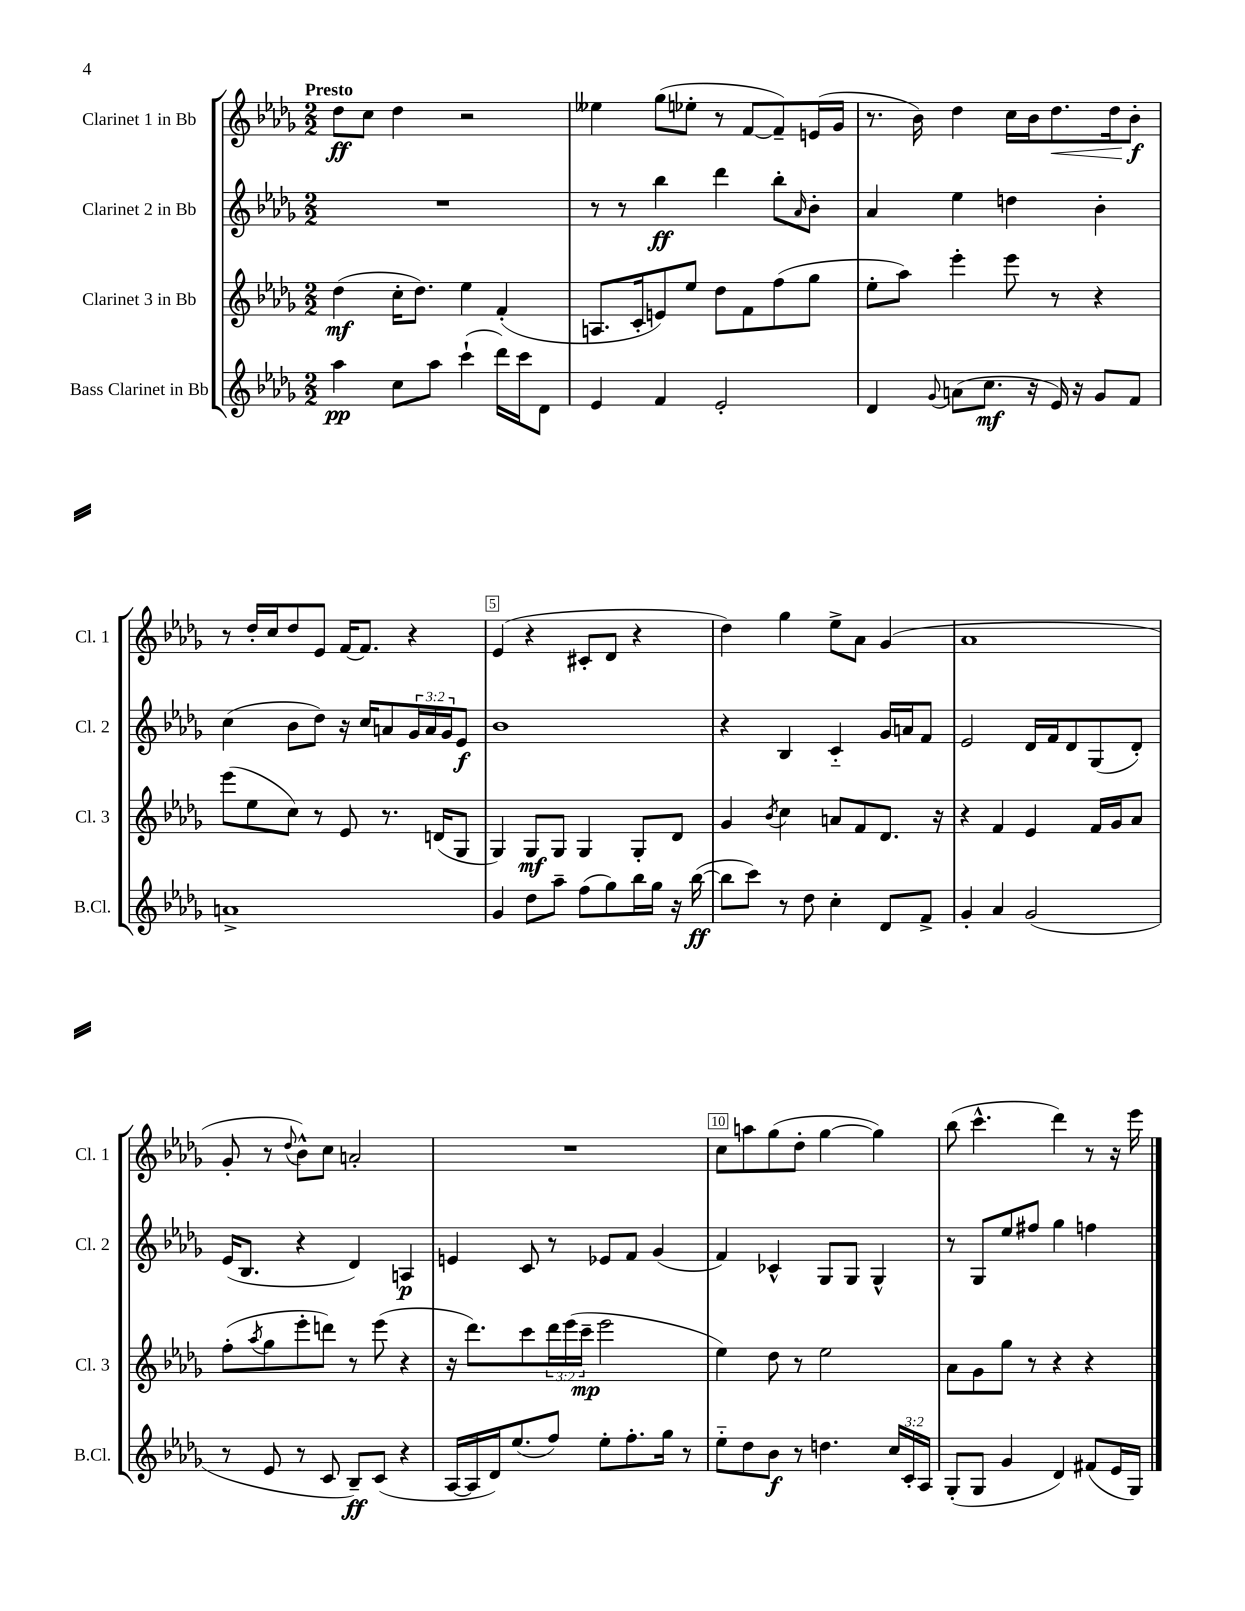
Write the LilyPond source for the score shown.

<<
\new StaffGroup <<
\new Staff = "s0" \with { instrumentName = "Clarinet 1 in Bb" shortInstrumentName = "Cl. 1" } {
    \clef treble \key des \major \numericTimeSignature \time 2/2 \tempo "Presto"
    des''8\ff c''8 des''4 r2 |
    eeses''4 ges''8( ees''8-. r8 f'8~ f'8--) e'16( ges'16 |
    r8. bes'16) des''4 c''16 bes'16 des''8.\< des''16 bes'8-.\f\! |
    r8 des''16-. c''16 des''8 ees'8 f'16~ f'8. r4 |
    ees'4( r4 cis'8-. des'8 r4 |
    des''4) ges''4 ees''8-> aes'8 ges'4( |
    aes'1 |
    ges'8-. r8 \appoggiatura { des''8 } bes'8-^) c''8 a'2-. |
    R1 |
    c''8 a''8 ges''8( des''8-. ges''4~ ges''4) |
    bes''8( c'''4.-^ des'''4) r8 r16 ees'''16 \bar "|." |
}
\new Staff = "s1" \with { instrumentName = "Clarinet 2 in Bb" shortInstrumentName = "Cl. 2" } {
    \clef treble \key des \major \numericTimeSignature \time 2/2 \override Staff.TupletNumber.text = #tuplet-number::calc-fraction-text
    R1 |
    r8 r8 bes''4\ff des'''4 bes''8-. \grace { aes'16 } bes'8-. |
    aes'4 ees''4 d''4 bes'4-. |
    c''4( bes'8 des''8) r16 c''16 a'8 \tuplet 3/2 { ges'16 a'16 ges'16 } ees'8\f |
    bes'1 |
    r4 bes4 c'4-_ ges'16 a'16 f'8 |
    ees'2 des'16 f'16 des'8 ges8( des'8-.) |
    ees'16( bes8. r4 des'4) a4\p |
    e'4 c'8 r8 ees'8 f'8 ges'4( |
    f'4) ces'4-^ ges8 ges8 ges4-^ |
    r8 ges8 ees''8 fis''8 ges''4 f''4 \bar "|." |
}
\new Staff = "s2" \with { instrumentName = "Clarinet 3 in Bb" shortInstrumentName = "Cl. 3" } {
    \clef treble \key des \major \numericTimeSignature \time 2/2 \override Staff.TupletNumber.text = #tuplet-number::calc-fraction-text
    des''4\mf( c''16-. des''8.) ees''4 f'4-.( |
    a8. c'16-. e'8) ees''8 des''8 f'8 f''8( ges''8 |
    ees''8-. aes''8) ees'''4-. ees'''8 r8 r4 |
    ees'''8( ees''8 c''8) r8 ees'8 r8. d'16( ges8 |
    ges4) ges8\mf ges8 ges4 ges8-. des'8 |
    ges'4 \acciaccatura { bes'8 } c''4 a'8 f'8 des'8. r16 |
    r4 f'4 ees'4 f'16 ges'16 aes'8 |
    f''8-.( \acciaccatura { aes''8 } ges''8 ees'''8-. d'''8) r8 ees'''8( r4 |
    r16 des'''8.) c'''8 \tuplet 3/2 { des'''16 ees'''16( c'''16--\mp } ees'''2 |
    ees''4) des''8 r8 ees''2 |
    aes'8 ges'8 ges''8 r8 r4 r4 \bar "|." |
}
\new Staff = "s3" \with { instrumentName = "Bass Clarinet in Bb" shortInstrumentName = "B.Cl." } {
    \clef treble \key des \major \numericTimeSignature \time 2/2 \override Staff.TupletNumber.text = #tuplet-number::calc-fraction-text
    aes''4\pp c''8 aes''8 c'''4-!( des'''16) c'''16 des'8 |
    ees'4 f'4 ees'2-. |
    des'4 \appoggiatura { ges'8 } a'8( c''8.\mf r16 ees'16) r16 ges'8 f'8 |
    a'1-> |
    ges'4 des''8 aes''8-- f''8( ges''8) bes''16 ges''16 r16 bes''16~\ff( |
    bes''8 c'''8) r8 des''8 c''4-. des'8 f'8-> |
    ges'4-. aes'4 ges'2( |
    r8 ees'8 r8 c'8 bes8--\ff) c'8( r4 |
    aes16~ aes16 des'16) ees''8.( f''8) ees''8-. f''8.-. ges''16 r8 |
    ees''8-_ des''8 bes'8\f r8 d''4. \tuplet 3/2 { c''16 c'16-. aes16 } |
    ges8-.( ges8 ges'4 des'4) fis'8( ees'16 ges16) \bar "|." |
}
>>
>>
\layout { \context { \Score \override BarNumber.break-visibility = ##(#f #t #t) barNumberVisibility = #(every-nth-bar-number-visible 5) \override BarNumber.stencil = #(make-stencil-boxer 0.1 0.3 ly:text-interface::print) } }
